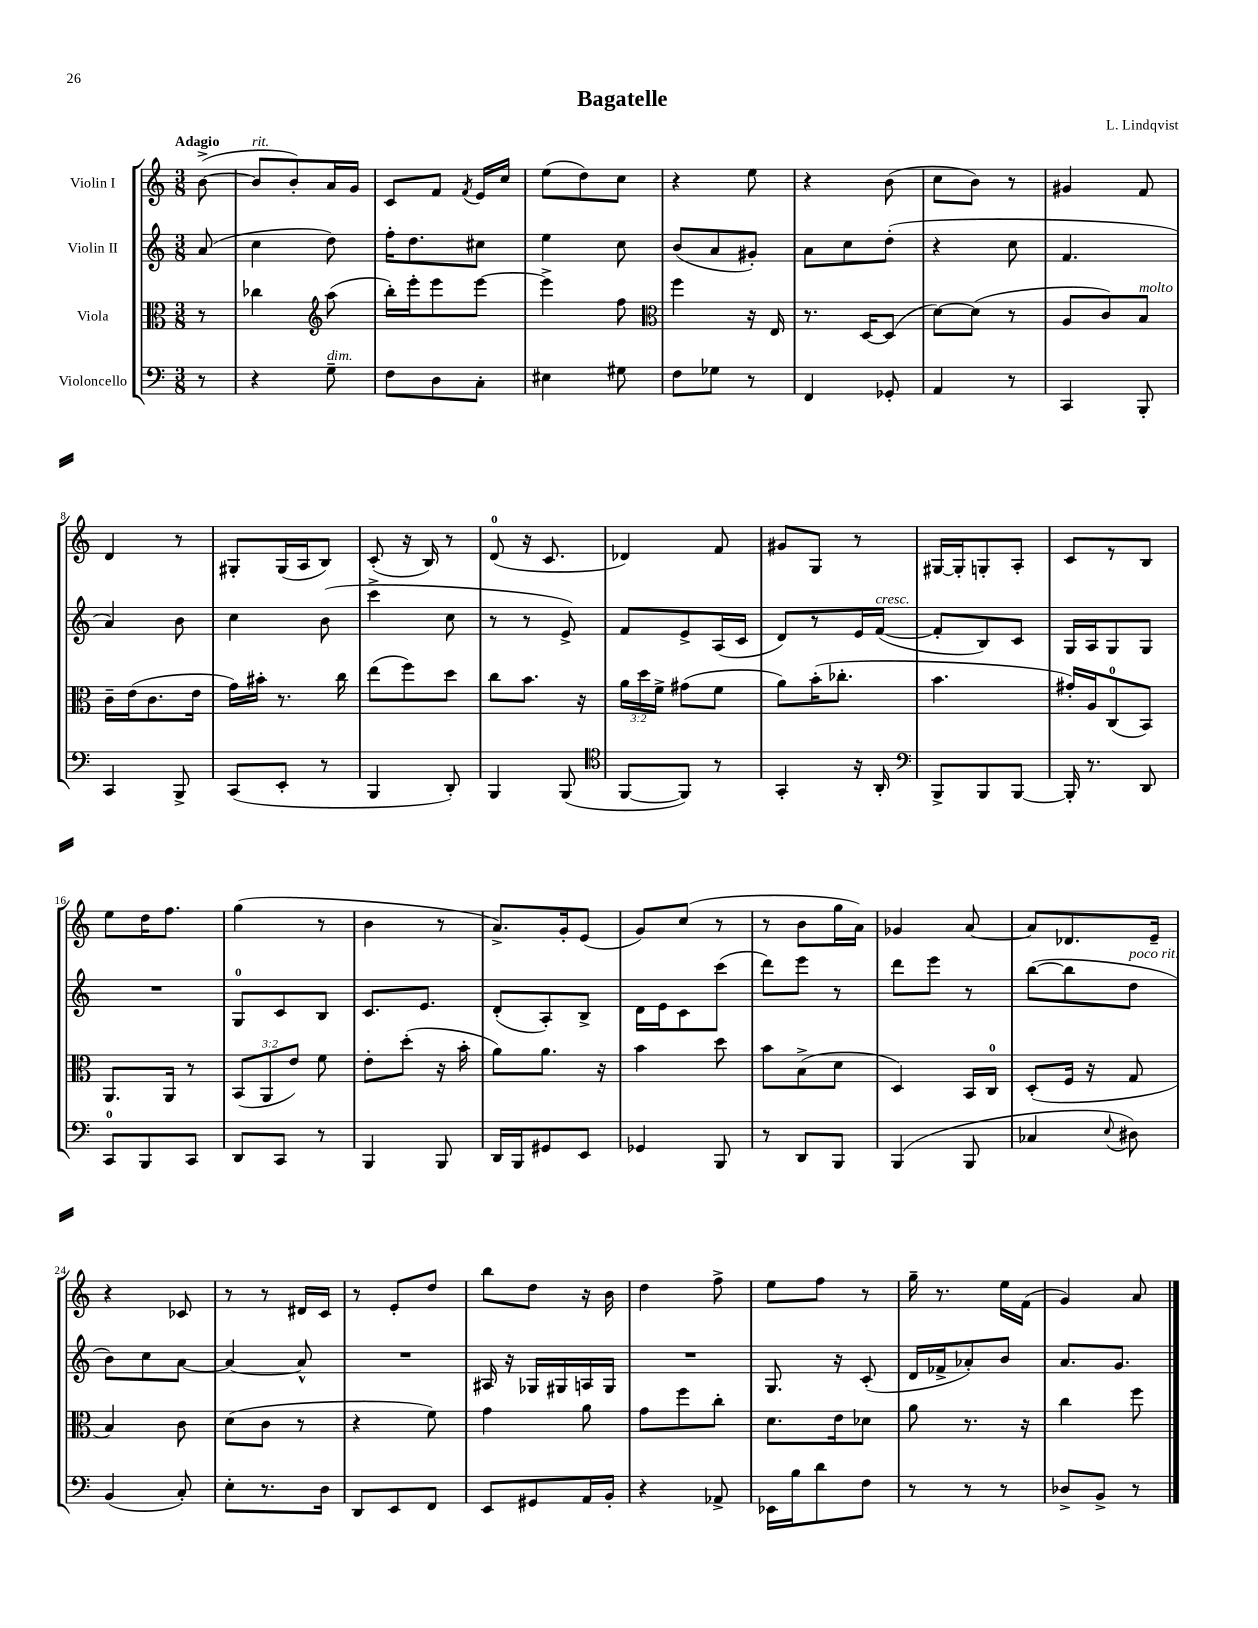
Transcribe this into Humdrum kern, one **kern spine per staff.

**kern	**kern	**kern	**kern
*part4	*part3	*part2	*part1
*staff4	*staff3	*staff2	*staff1
*I"Violoncello	*I"Viola	*I"Violin II	*I"Violin I
*clefF4	*clefC3	*clefG2	*clefG2
*k[]	*k[]	*k[]	*k[]
*M3/8	*M3/8	*M3/8	*M3/8
=	=	=	=
!	!	!	!LO:TX:a:B:t=Adagio
8r	8r	(8a/	([8b^\
=1	=1	=1	=1
!	!	!	!LO:TX:a:i:t=rit.
4r	4cc-X\	4cc\	8b/L]
.	.	.	8b'/)
*	*clefG2	*	*
!LO:TX:a:i:t=dim.	!	!	!
8G~\	(8aa\	8dd\)	16a/L
.	.	.	16g/JJ
=2	=2	=2	=2
8F\L	16bb'\LL)	16ff'\KL	8c/L
.	16eee'\J	8.dd\	.
8D\	8eee\	.	8f/J
.	.	.	8qf/
8C'\J	[8eee\J	8cc#X\J	16e/LL
.	.	.	16cc/JJ
=3	=3	=3	=3
4E#X\	4eee^\]	4ee\	(8ee\L
.	.	.	8dd\)
8G#X\	8ff\	8cc\	8cc\J
=4	=4	=4	=4
*	*clefC3	*	*
8F\L	4ff\	(8b/L	4r
8G-X\J	.	8a/	.
8r	16r	8g#X'/J)	8ee\
.	16E/	.	.
=5	=5	=5	=5
4FF/	8.r	8a\L	4r
.	.	8cc\	.
.	[16D/KL	.	.
8GG-X'/	(8D/J]	(8dd'\J	(8b\
=6	=6	=6	=6
4AA/	[8d\L)	4r	8cc\L
.	(8d\J]	.	8b\J)
8r	8r	8cc\	8r
=7	=7	=7	=7
4CC/	8A/L	4.f/	4g#X/
.	8c/)	.	.
!	!LO:TX:a:i:t=molto	!	!
8BBB'/	8B/J	.	8f/
!!LO:LB:g=z
=8	=8	=8	=8
4CC/	16c~\LL	4a/)	4d/
.	(16e\J	.	.
.	8.c\	.	.
8BBB^/	.	8b\	8r
.	16e\Jk	.	.
=9	=9	=9	=9
(8CC/L	16g\LL)	4cc\	8G#X'/L
.	16b#X'\JJ	.	.
8EE'/J	8.r	.	(16G#/L
.	.	.	16A/J
8r	.	(8b\	8B/J)
.	16cc\	.	.
=10	=10	=10	=10
4BBB/	(8ee\L	4ccc^\	(8c'/
.	8ff\)	.	16r
.	.	.	16B/)
8DD'/)	8dd\J	8cc\	8r
=11	=11	=11	=11
4BBB/	8cc\L	8r	(8d/
.	8.b\J	8r	16r
.	.	.	8.c/
(8BBB/	.	8e^/)	.
.	16r	.	.
=12	=12	=12	=12
*clefC4	*	*	*
[8FF/L	24a\LL	8f/L	4d-X/)
.	24dd\	.	.
.	24f^\JJ	.	.
8FF/J])	(8g#X\L	8e^/	.
8r	8f\J	(16A/L	8f/
.	.	16c/JJ	.
=13	=13	=13	=13
4GG'/	8a\L)	8d/L)	8g#X/L
.	(16b'\K	8r	8G/J
.	8.cc-X'\J	.	.
16r	.	16e/L	8r
!	!	!LO:TX:a:i:t=cresc.	!
16AA'/	.	([16f/JJ	.
=14	=14	=14	=14
*clefF4	*	*	*
8BBB^/L	4.b\	8f'/L]	[16G#X/LL
.	.	.	16G#'/J]
8BBB/	.	8B/)	8Gn'/
[8BBB/J	.	8c/J	8A'/J
=15	=15	=15	=15
16BBB'/]	16g#X'/LL)	16G/LL	8c/L
8.r	16A/J	16A/J	.
.	(8C/	8G/	8r
8DD/	8BB/J)	8G/J	8B/J
!!LO:LB:g=z
=16	=16	=16	=16
8CC/L	8.AA/L	4.r	8ee\L
8BBB/	.	.	16dd\K
.	16AA/Jk	.	8.ff\J
8CC/J	8r	.	.
=17	=17	=17	=17
8DD/L	(12BB/L	8G/L	(4gg\
.	12AA/	.	.
8CC/J	.	8c/	.
.	12e/J)	.	.
8r	8f\	8B/J	8r
=18	=18	=18	=18
4BBB/	8e'\L	8.c/L	4b\
.	(8dd'\J	.	.
.	.	8.e/J	.
8BBB/	16r	.	8r
.	16b'\	.	.
=19	=19	=19	=19
16DD/LL	8a\L)	(8d'/L	8.a^/L)
16BBB/J	.	.	.
8GG#X/	8.a\J	8A'/)	.
.	.	.	16g'/k
8EE/J	.	8B^/J	(8e/J
.	16r	.	.
=20	=20	=20	=20
4GG-X/	4b\	16d\LL	8g/L)
.	.	16e\J	.
.	.	8c\	(8cc/J
8BBB/	8dd\	(8ccc\J	8r
=21	=21	=21	=21
8r	8b\L	8ddd\L)	8r
8DD/L	(8B^\	8eee\J	8b\L
8BBB/J	8d\J	8r	16gg\L
.	.	.	16a\JJ)
=22	=22	=22	=22
(4BBB/	4D/)	8ddd\L	4g-X/
.	.	8eee\J	.
8BBB/	16BB/LL	8r	[8a/
.	16C/JJ	.	.
=23	=23	=23	=23
4C-X/	(8D'/L	([8bb\L	8a/L]
.	16F/Jk	8bb\]	8.d-X/
.	16r	.	.
8qqE/	.	.	.
!	!	!LO:TX:a:i:t=poco rit.	!
8D#X\)	8G/	8dd\J	.
.	.	.	16e~/Jk
!!LO:LB:g=z
=24	=24	=24	=24
(4BB/	4B/)	8b\L)	4r
.	.	8cc\	.
8C'/)	8c\	[8a\J	8c-X/
=25	=25	=25	=25
8E'\L	(8d\L	4a/_	8r
8.r	8c\J	.	8r
.	8r	8a^^/]	16d#X/LL
16D\Jk	.	.	16c/JJ
=26	=26	=26	=26
8DD/L	4r	4.r	8r
8EE/	.	.	8e'/L
8FF/J	8f\)	.	8dd/J
=27	=27	=27	=27
8EE/L	4g\	16A#X/	8bb\L
.	.	16r	.
8GG#X/	.	16G-X/LL	8dd\J
.	.	16G#X/	.
16AA/L	8a\	16An/	16r
16BB'/JJ	.	16G#/JJ	16b\
=28	=28	=28	=28
4r	8g\L	4.r	4dd\
.	8ff\	.	.
8AA-X^/	8cc'\J	.	8ff^\
=29	=29	=29	=29
16EE-X\LL	8.d\L	8.G/	8ee\L
16B\J	.	.	.
8d\	.	.	8ff\J
.	16e\k	16r	.
8F\J	8d-X\J	(8c'/	8r
=30	=30	=30	=30
8r	8a\	16d/LL	16gg~\
.	.	16f-X^/J	8.r
8r	8.r	8a-X'/)	.
8r	.	8b/J	16ee\LL
.	16r	.	(16f\JJ
=31	=31	=31	=31
8D-X^/L	4cc\	8.a/L	4g/)
8BB^/J	.	.	.
.	.	8.g/J	.
8r	8ff\	.	8a/
==	==	==	==
*-	*-	*-	*-
